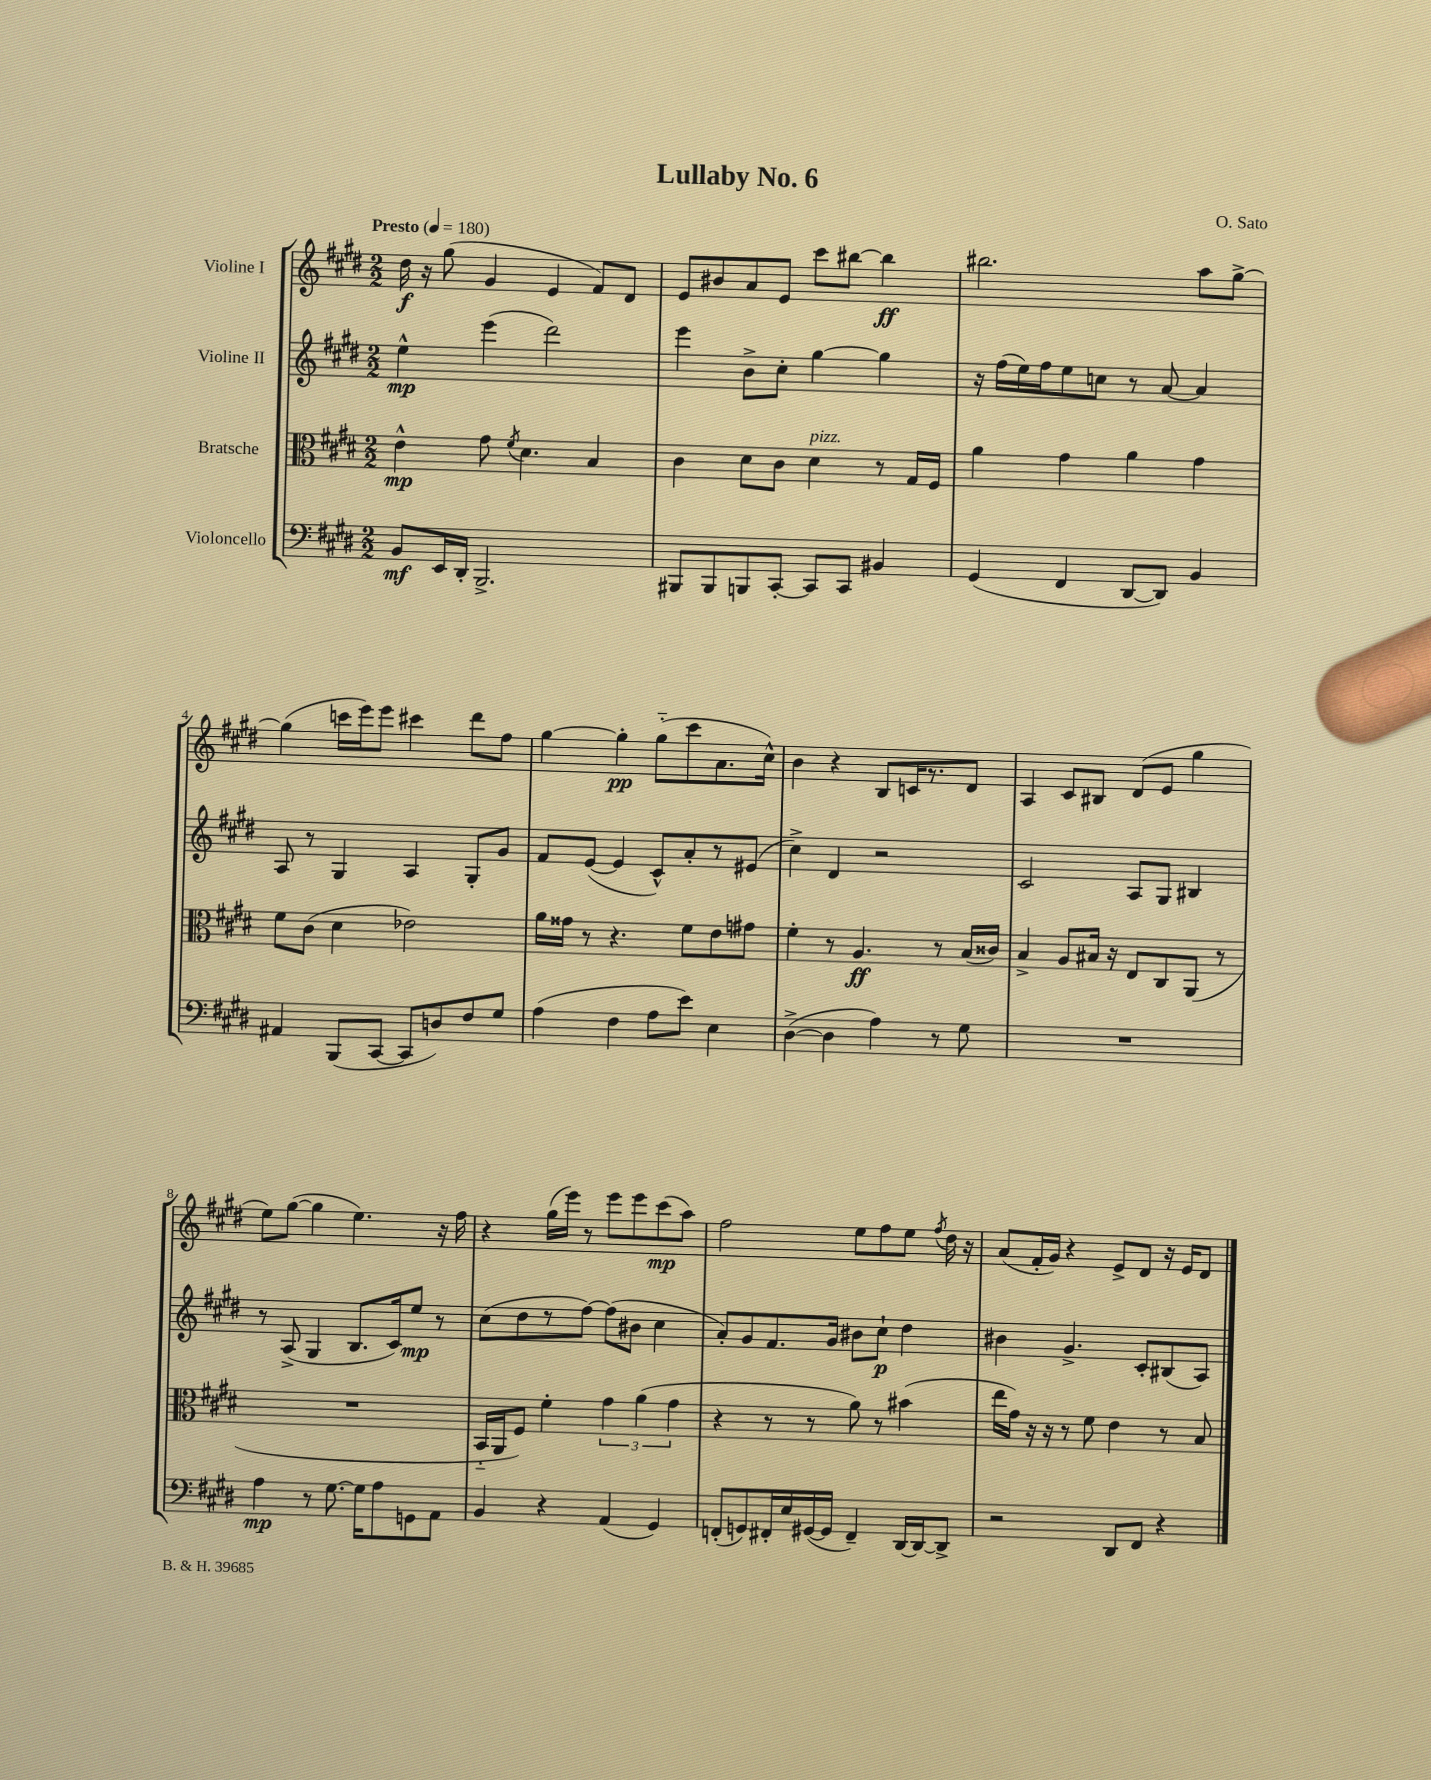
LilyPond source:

\header { title = "Lullaby No. 6" composer = "O. Sato" }
<<
\new StaffGroup <<
\new Staff = "s0" \with { instrumentName = "Violine I" } {
    \clef treble \key e \major \numericTimeSignature \time 2/2 \tempo "Presto" 4 = 180
    \autoBeamOff dis''16\f r16 gis''8( gis'4 e'4 fis'8[) dis'8] |
    e'8[ bis'8 a'8 e'8] cis'''8[ bis''8]~ bis''4\ff |
    bis''2. a''8[ gis''8]~-> |
    gis''4( c'''16[ e'''16) e'''8] cis'''4 dis'''8[ fis''8] |
    gis''4~ gis''4-.\pp gis''8[-_( cis'''8 a'8. cis''16]-^) |
    b'4 r4 b8[ c'16 r8. dis'8] |
    a4 cis'8[ bis8] dis'8[( e'8] gis''4 |
    e''8[) gis''8]~( gis''4 e''4.) r16 fis''16 |
    r4 gis''16[( e'''16]) r8 e'''8[ e'''8 cis'''8\mp( a''8]) |
    fis''2 e''8[ fis''8 e''8] \acciaccatura { fis''8 } dis''16 r16 |
    a'8[( fis'16-. gis'16]) r4 e'8[-> dis'8] r16 e'16[ dis'8] \bar "|." |
}
\new Staff = "s1" \with { instrumentName = "Violine II" } {
    \clef treble \key e \major \numericTimeSignature \time 2/2
    \autoBeamOff e''4-^\mp e'''4( dis'''2) |
    e'''4 b'8[-> cis''8]-. gis''4~ gis''4 |
    r16 fis''16[( e''16) fis''16 e''8 c''8] r8 a'8~ a'4 |
    a8 r8 gis4 a4 gis8[-. gis'8] |
    fis'8[ e'8]~( e'4 cis'8[-^) a'8-. r8 eis'8]( |
    cis''4->) dis'4 r2 |
    cis'2 a8[ gis8] bis4 |
    r8 a8->( gis4 b8.[ cis'16) e''8]\mp r8 |
    cis''8[( dis''8 r8 fis''8]~) fis''8[( bis'8] cis''4 |
    a'8[-.) gis'8 fis'8. gis'16] bis'8[ cis''8]-!\p dis''4 |
    bis'4 gis'4.-> cis'8[-. bis8( a8]) \bar "|." |
}
\new Staff = "s2" \with { instrumentName = "Bratsche" } {
    \clef alto \key e \major \numericTimeSignature \time 2/2
    \autoBeamOff e'4-^\mp gis'8 \acciaccatura { fis'8 } dis'4. b4 |
    cis'4 dis'8[ cis'8] dis'4^\markup { \italic "pizz." } r8 gis16[ fis16] |
    a'4 gis'4 a'4 gis'4 |
    fis'8[ cis'8]( dis'4 ees'2) |
    a'16[ gisis'16] r8 r4. fis'8[ e'8 gis'8] |
    fis'4-. r8 a4.\ff r8 b16[( cisis'16]) |
    b4-> a8[ bis16] r16 e8[ cis8 a,8]( r8 |
    R1 |
    b,16[-_ a,16 fis8]) fis'4-. \tuplet 3/2 { gis'4 a'4( gis'4 } |
    r4 r8 r8 a'8) r8 bis'4( |
    e''16[ gis'16]) r16 r16 r8 fis'8 e'4 r8 b8 \bar "|." |
}
\new Staff = "s3" \with { instrumentName = "Violoncello" } {
    \clef bass \key e \major \numericTimeSignature \time 2/2
    \autoBeamOff b,8[\mf e,16 dis,16]-. b,,2.-> |
    bis,,8[ bis,,8 b,,8 cis,8]~-. cis,8[ cis,8] bis,4 |
    gis,4( fis,4 dis,8[~ dis,8]) b,4 |
    ais,4 b,,8[( cis,8]~ cis,8[ d8) fis8 gis8] |
    a4( fis4 a8[ e'8]) e4 |
    dis4~->( dis4 a4) r8 gis8 |
    R1 |
    a4\mp r8 gis8.~ gis16[ a8 g,8 a,8] |
    b,4 r4 a,4( gis,4) |
    f,8[-.( g,8) fis,16-. e16 gis,16~( gis,16] fis,4--) dis,16[~ dis,16~ dis,8]-> |
    r2 dis,8[ fis,8] r4 \bar "|." |
}
>>
>>
